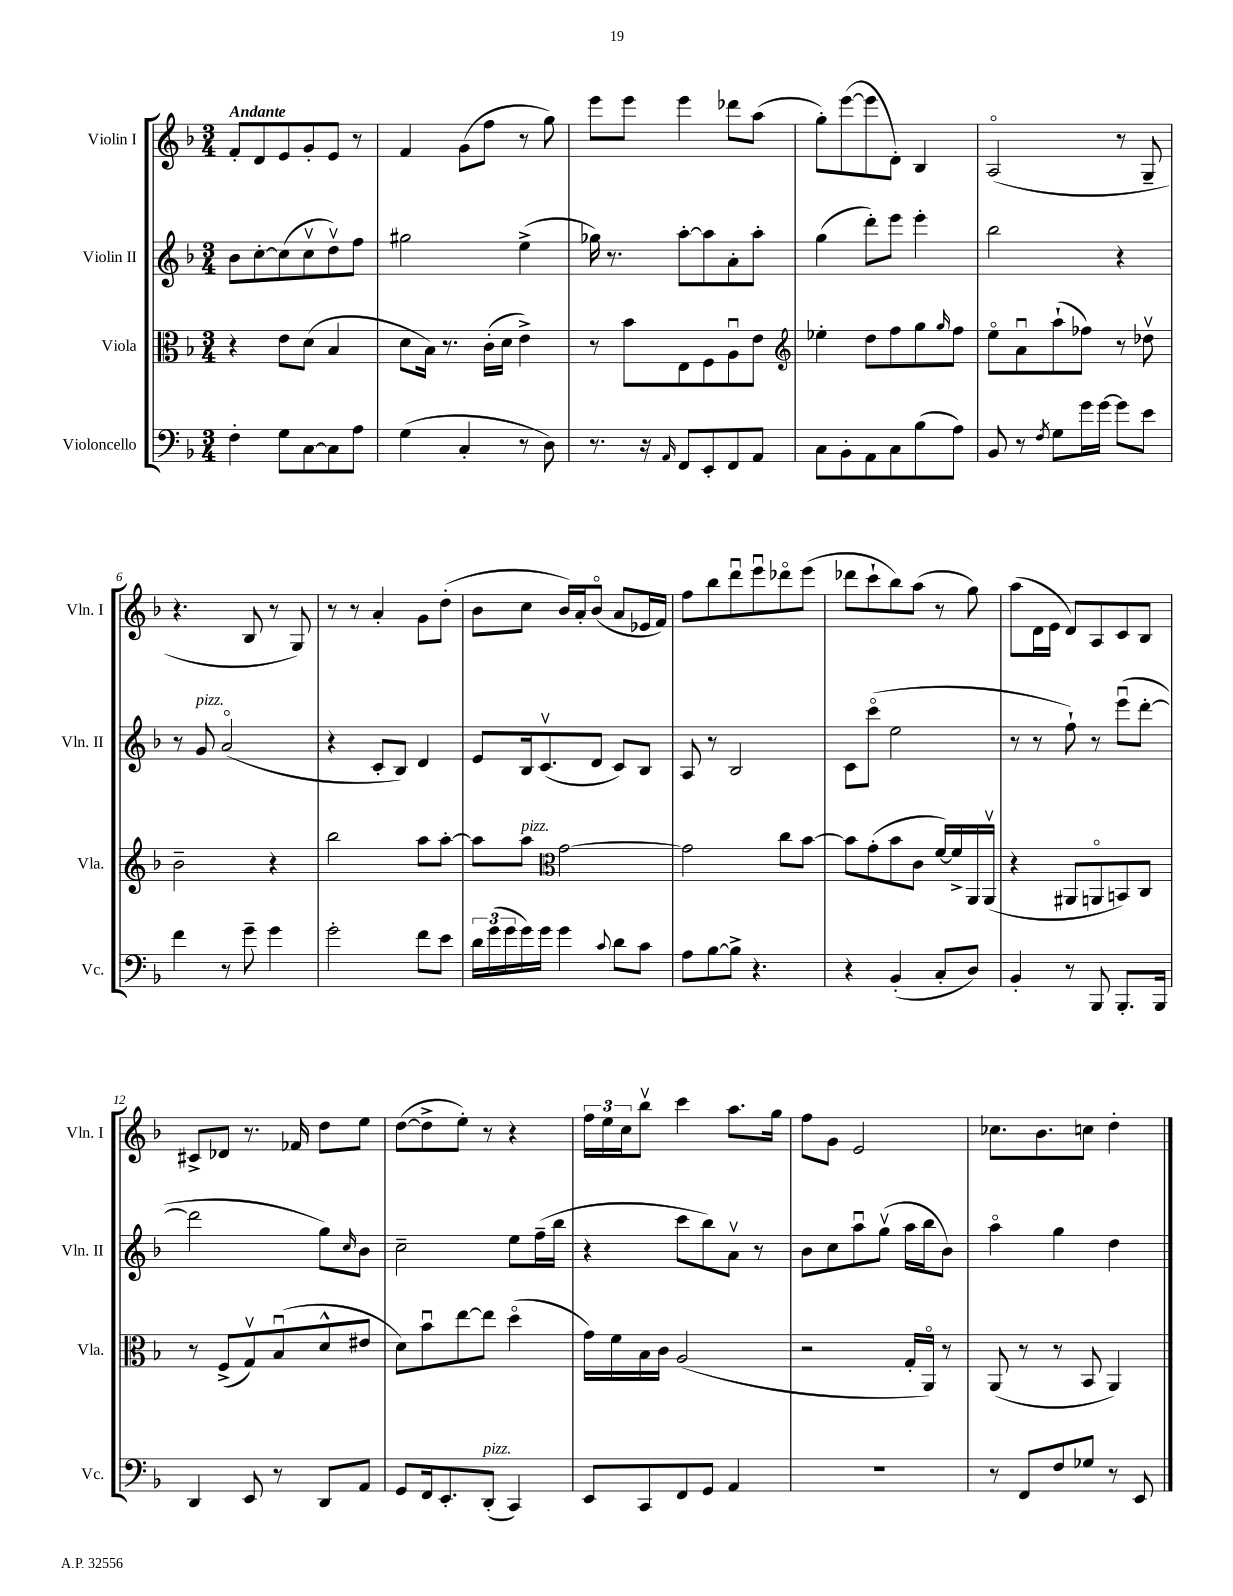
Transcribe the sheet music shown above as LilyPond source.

<<
\new StaffGroup <<
\new Staff = "s0" \with { instrumentName = "Violin I" shortInstrumentName = "Vln. I" } {
    \clef treble \key f \major \numericTimeSignature \time 3/4 \tempo "Andante"
    f'8-. d'8 e'8 g'8-. e'8 r8 |
    f'4 g'8( f''8 r8 g''8) |
    e'''8 e'''8 e'''4 des'''8 a''8( |
    g''8-.) e'''8~( e'''8 d'8-.) bes4 |
    a2\flageolet( r8 g8-- |
    r4. bes8 r8 g8) |
    r8 r8 a'4-. g'8 d''8-.( |
    bes'8 c''8 bes'16) a'16-. bes'8\flageolet( a'8 ees'16 f'16) |
    f''8 bes''8 d'''8\downbow e'''8\downbow des'''8\flageolet e'''8( |
    des'''8 c'''8-! bes''8) a''8( r8 g''8) |
    a''8( d'16 e'16 d'8) a8 c'8 bes8 |
    cis'8-> des'8 r8. fes'16 d''8 e''8 |
    d''8~( d''8-> e''8-.) r8 r4 |
    \tuplet 3/2 { f''16 e''16 c''16 } bes''8\upbow c'''4 a''8. g''16 |
    f''8 g'8 e'2 |
    ces''8. bes'8. c''8 d''4-. \bar "|." |
}
\new Staff = "s1" \with { instrumentName = "Violin II" shortInstrumentName = "Vln. II" } {
    \clef treble \key f \major \numericTimeSignature \time 3/4
    bes'8 c''8~-. c''8( c''8\upbow d''8\upbow) f''8 |
    gis''2 e''4->( |
    ges''16) r8. a''8~-. a''8 a'8-. a''8-. |
    g''4( d'''8-.) e'''8 e'''4-. |
    bes''2 r4 |
    r8 g'8^\markup { \italic "pizz." } a'2\flageolet( |
    r4 c'8-. bes8) d'4 |
    e'8 bes16 c'8.\upbow( d'8 c'8) bes8 |
    a8 r8 bes2 |
    c'8 c'''8\flageolet( e''2 |
    r8 r8 f''8-!) r8 e'''8\downbow( d'''8~-. |
    d'''2 g''8) \grace { c''16 } bes'8 |
    c''2-- e''8 f''16--( bes''16 |
    r4 c'''8 bes''8) a'8\upbow r8 |
    bes'8 c''8 a''8\downbow g''8\upbow( a''16 bes''16 bes'8) |
    a''4\flageolet g''4 d''4 \bar "|." |
}
\new Staff = "s2" \with { instrumentName = "Viola" shortInstrumentName = "Vla." } {
    \clef alto \key f \major \numericTimeSignature \time 3/4
    r4 e'8 d'8( bes4 |
    d'8 bes16) r8. c'16-.( d'16 e'4->) |
    r8 bes'8 e8 f8 a8\downbow e'8 |
    \clef treble ees''4-. d''8 f''8 g''8 \grace { g''16 } f''8 |
    e''8\flageolet a'8\downbow a''8-!( fes''8) r8 des''8\upbow |
    bes'2-- r4 |
    bes''2 a''8 a''8~-. |
    a''8 a''8^\markup { \italic "pizz." } \clef alto g'2~ |
    g'2 c''8 bes'8~ |
    bes'8 g'8-.( bes'8 c'8 f'16~) f'16-> a,16 a,16\upbow( |
    r4 ais,8 a,8\flageolet b,8) c8 |
    r8 f8->( g8\upbow) bes8\downbow( d'8-^ eis'8 |
    d'8) bes'8\downbow e''8~ e''8 d''4\flageolet( |
    g'16) f'16 bes16 c'16 a2( |
    r2 g16-. a,16\flageolet) r8 |
    a,8( r8 r8 bes,8 a,4) \bar "|." |
}
\new Staff = "s3" \with { instrumentName = "Violoncello" shortInstrumentName = "Vc." } {
    \clef bass \key f \major \numericTimeSignature \time 3/4
    f4-. g8 c8~ c8 a8 |
    g4( c4-. r8 d8) |
    r8. r16 \grace { a,16 } f,8 e,8-. f,8 a,8 |
    c8 bes,8-. a,8 c8 bes8( a8) |
    bes,8 r8 \acciaccatura { f8 } g8 g'16 g'16~ g'8 e'8 |
    f'4 r8 g'8-- g'4 |
    g'2-. f'8 e'8 |
    \tuplet 3/2 { d'16 g'16( g'16 } g'16) g'16 g'4 \appoggiatura { c'8 } d'8 c'8 |
    a8 bes8~ bes8-> r4. |
    r4 bes,4-.( c8-. d8) |
    bes,4-. r8 bes,,8 bes,,8.-. bes,,16 |
    d,4 e,8 r8 d,8 a,8 |
    g,8 f,16 e,8.-. d,8-.^\markup { \italic "pizz." }( c,4) |
    e,8 c,8 f,8 g,8 a,4 |
    R2. |
    r8 f,8 f8 ges8 r8 e,8 \bar "|." |
}
>>
>>
